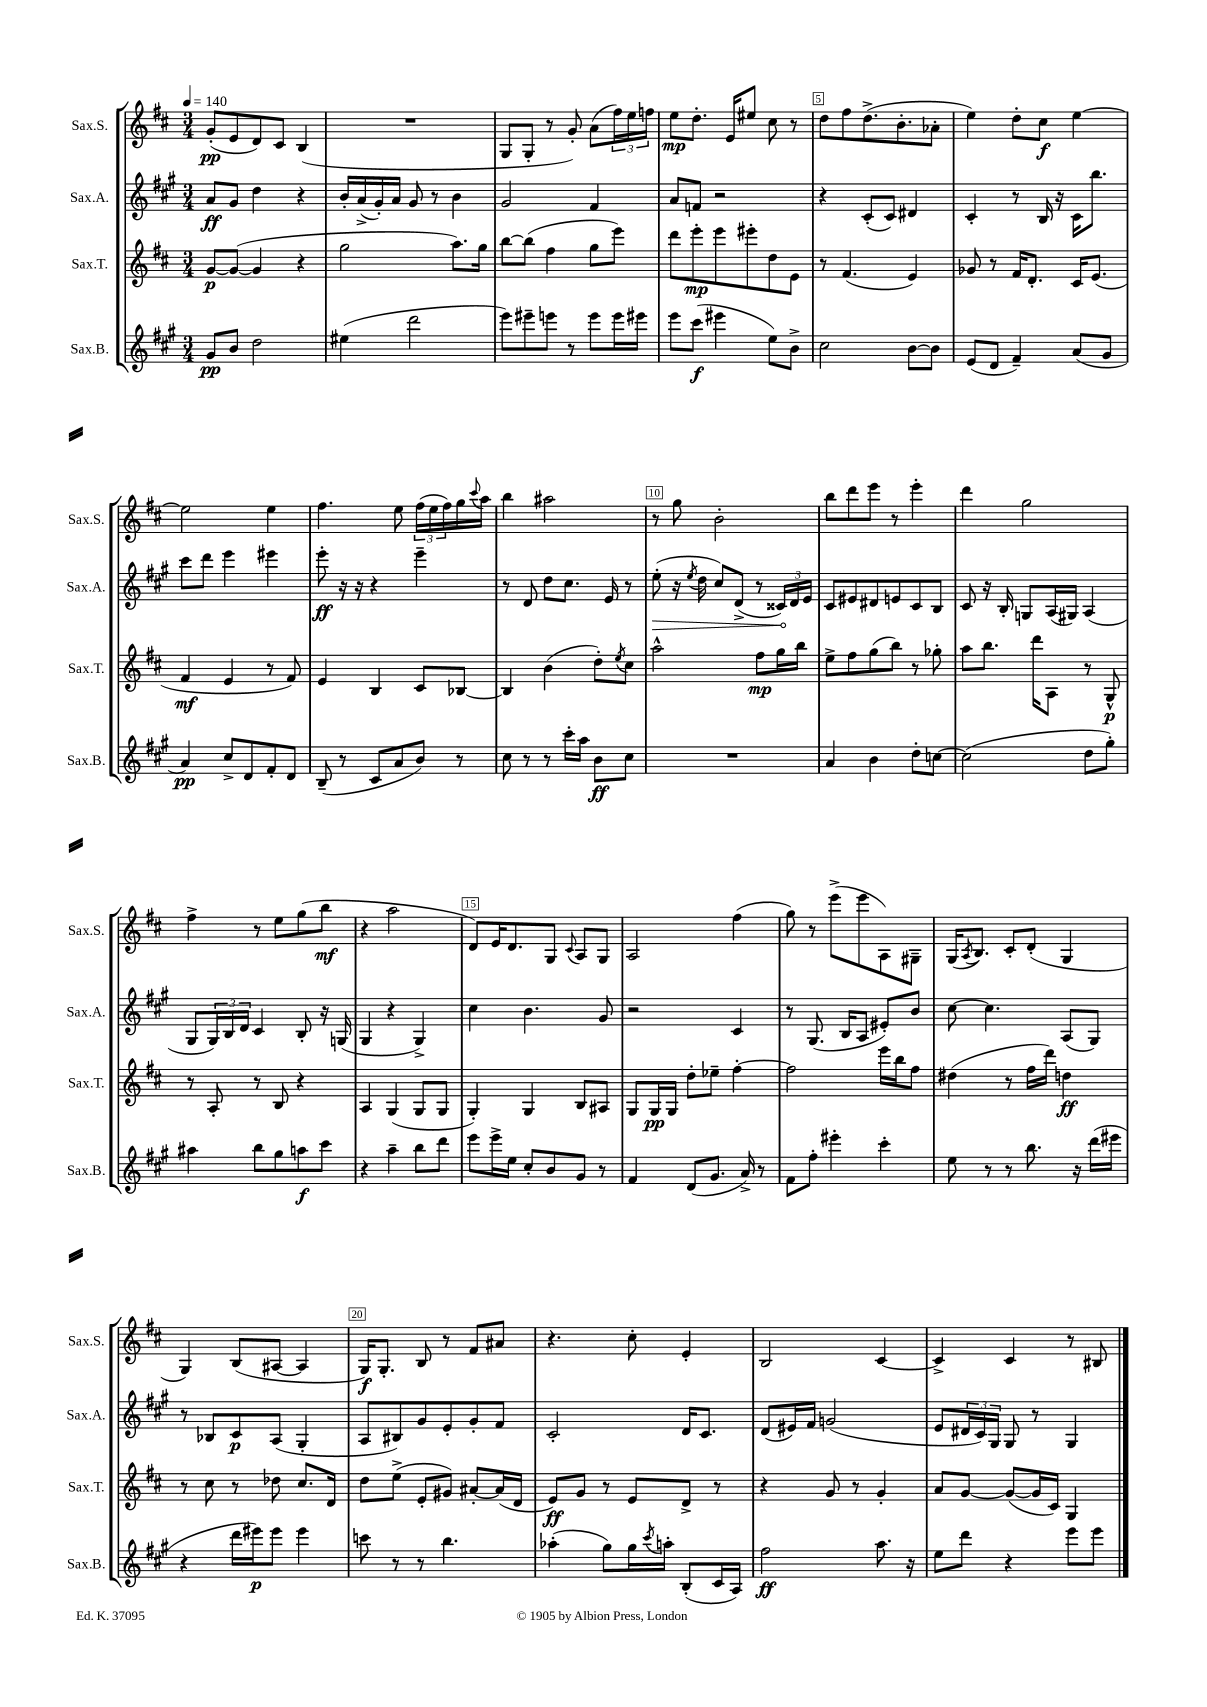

**kern	**kern	**kern	**kern
*staff4	*staff3	*staff2	*staff1
*clefG2	*clefG2	*clefG2	*clefG2
*k[f#c#g#]	*k[f#c#]	*k[f#c#g#]	*k[f#c#]
*M3/4	*M3/4	*M3/4	*M3/4
*MM140	*MM140	*MM140	*MM140
8g#/L	[8g/L	8a/L	(8g'/L
8b/J	(8g/_J	8g#/J	8e/
2dd\	4g/]	4dd\	8d/)
.	.	.	8c#/J
.	4r	4r	(4B/
=	=	=	=
(4ee#\	2gg\	16b'/LL	2.r
.	.	(16a^/	.
.	.	16g#'/)	.
.	.	16a/JJ	.
2ddd\	.	8g#/	.
.	.	8r	.
.	8.aa\L)	4b\	.
.	16gg\Jk	.	.
=	=	=	=
8eee\L)	[8bb\L	2g#/	8G/L
8eee#~\	(8bb\]J	.	8G'/J
8eee\J	4ff#\	.	8r
8r	.	.	8g'/)
8eee\L	8gg\L	4f#/	(8a\L
16eee\L	8eee\J)	.	24ff#\L)
.	.	.	24ee\
16eee#\JJ	.	.	.
.	.	.	24ff\JJ
=	=	=	=
8eee\L	8ddd\L	8a/L	8ee\L
(8ccc#\J	8eee'\	8f/J	8.dd'\J
4eee#\	8eee\	2r	.
.	.	.	16e/LK
.	8eee#'\	.	8ee#/J
8ee\L)	8dd\	.	8cc#\
8b^\J	8e\J	.	8r
=	=	=	=
2cc#\	8r	4r	8dd\L
.	(4.f#/	.	8ff#\
.	.	(8c#'/L	(8.dd^\
.	.	8c#/J)	.
.	.	.	8.b'\
[8b\L	4e/)	4d#/	.
8b\]J	.	.	8a-'\J
=	=	=	=
(8e/L	8g-/	4c#'/	4ee\)
8d/J	8r	.	.
4f#~/)	16f#/LK	8r	8dd'\L
.	8.d'/J	.	.
.	.	16B/	8cc#\J
.	.	16r	.
(8a/L	16c#/LK	16c#\LK	[4ee\
.	(8.e/J	8.bb\J	.
8g#/J	.	.	.
=	=	=	=
4a/)	4f#/	8ccc#\L	2ee\]
.	.	8ddd\J	.
8cc#^/L	4e/	4eee\	.
8d/	.	.	.
8f#'/	8r	4eee#\	4ee\
8d/J	8f#/)	.	.
=	=	=	=
(8B~/	4e/	8eee'\	4.ff#\
8r	.	16r	.
.	.	16r	.
8c#/L	4B/	4r	.
8a/	.	.	8ee\
8b/J)	8c#/L	4eee~\	(24ff#\LL
.	.	.	24ee\
.	.	.	24ff#\)
8r	[8B-/J	.	16gg\
.	.	.	8qqccc#/
.	.	.	16aa\JJ
=	=	=	=
8cc#\	4B-/]	8r	4bb\
8r	.	8d/	.
8r	(4b\	8dd\L	2aa#\
16ccc#'\LL	.	8.cc#\J	.
16aa\JJ	.	.	.
8b\L	8dd'\L)	.	.
.	.	16e/	.
.	8qee/	.	.
8cc#\J	8cc#\J	8r	.
=	=	=	=
2.r	2aa^^\	(8ee'\	8r
.	.	16r	8gg\
.	.	8qee/	.
.	.	16dd\	.
.	.	8cc#/L)	2b'\
.	.	(8d^/J	.
.	8ff#\L	8r	.
.	16gg\L	24c##/LL)	.
.	.	24d/	.
.	16bb\JJ	.	.
.	.	24e/JJ	.
=	=	=	=
4a/	8ee^\L	8c#/L	8bb\L
.	8ff#\	8e#/	8ddd\
4b\	(8gg\	8d#/	8eee\J
.	8bb\J)	8e/	8r
8dd'\L	8r	8c#/	4eee'\
[8cc\J	8gg-'\	8B/J	.
=	=	=	=
(2cc\]	8aa\L	8c#/	4ddd\
.	8.bb\J	16r	.
.	.	16B'/	.
.	.	8G/L	2gg\
.	16ddd\LK	.	.
.	8A\J	(16A/L	.
.	.	16G#/JJ)	.
8dd\L	8r	(4A/	.
8gg#'\J)	8G^^/	.	.
=	=	=	=
4aa#\	8r	8G#/L	4ff#^\
.	8A'/	24G#/L)	.
.	.	24B/	.
.	.	24d/JJ	.
8bb\L	8r	4c#/	8r
8gg#\	8B/	.	8ee\L
8aa\	4r	8B'/	(8gg\
8ccc#\J	.	16r	8bb\J
.	.	(16G/	.
=	=	=	=
4r	4A/	4G#/	4r
4aa~\	(4G/	4r	2aa\
8bb\L	8G/L	4G#^/)	.
8ddd\J	8G/J	.	.
=	=	=	=
8eee\L	4G'/)	4cc#\	8d/L)
16eee^\L	.	.	16e/K
16ee\JJ	.	.	8.d/
8cc#'/L	4G/	4.b\	.
8b/	.	.	8G/J
.	.	.	8qqc#/
8g#/J	8B/L	.	8A/L
8r	8A#/J	8g#/	8G/J
=	=	=	=
4f#/	8G/L	2r	2A/
.	16G/L	.	.
.	16G/JJ	.	.
(8d/L	8dd'\L	.	.
8.g#/J	8ee-~\J	.	.
.	[4ff#'\	4c#/	(4ff#\
16a^/)	.	.	.
8r	.	.	.
=	=	=	=
8f#\L	2ff#\]	8r	8gg\)
8ff#'\J	.	(8.G#/	8r
4eee#'\	.	.	(8eee^\L
.	.	16B/LK	.
.	.	8A/J	8eee\
4ccc#'\	16eee\LL	8e#'/L)	8A\)
.	16bb\J	.	.
.	8ff#\J	8b/J	8G#~\J
=	=	=	=
8ee\	(4dd#\	[8cc#\	(16G/LK
.	.	.	8qA/
.	.	.	8.B/J)
8r	.	4.cc#\]	.
8r	8r	.	8c#'/L
8.bb\	16ff#\LL	.	(8d'/J
.	16ddd\JJ)	.	.
.	4dd\	(8A/L	4G/
16r	.	.	.
(16ddd\LL	.	8G#/J)	.
16eee#\JJ	.	.	.
=	=	=	=
4r	8r	8r	4G/)
.	8cc#\	8B-/L	.
16ddd\LL	8r	8c#/	(8B/L
16eee#\J)	.	.	.
8eee#\J	8dd-\	(8A/J	[8A#/J
4eee#\	8.cc#/L	4G#'/	4A#/]
.	16d/Jk	.	.
=	=	=	=
8ccc\	8dd\L	8A/L	16G/LK)
.	.	.	8.G'/J
8r	(8ee^\J	8B#/)	.
8r	8e'/L	8g#/	8B/
4.bb\	8g#/J)	8e'/	8r
.	[8a#'/L	8g#'/	8f#/L
.	(16a#/]L	8f#/J	8a#/J
.	16d/JJ	.	.
=	=	=	=
(4aa-'\	8e/L)	2c#'/	4.r
.	8g/J	.	.
8gg#\L)	8r	.	.
16gg#\L	8e/L	.	8cc#'\
8qccc#/	.	.	.
16aa'\JJ	.	.	.
(8B'/L	8d^/J	16d/LK	4e'/
.	.	8.c#/J	.
16c#/L	8r	.	.
16A/JJ)	.	.	.
=	=	=	=
2ff#\	4r	(8d/L	2B/
.	.	16e#/L)	.
.	.	16f#/JJ	.
.	8g/	(2g/	.
.	8r	.	.
8.aa\	4g'/	.	[4c#/
16r	.	.	.
=	=	=	=
8ee\L	8a/L	8e/L	4c#^/]
8ddd\J	[8g/J	24d#/L	.
.	.	24c#/)	.
.	.	24G#/JJ	.
4r	(8g/_L	8G#/	4c#/
.	16g/]L	8r	.
.	16c#/JJ)	.	.
8eee\L	4G/	4G#/	8r
8eee\J	.	.	8B#/
==	==	==	==
*-	*-	*-	*-
